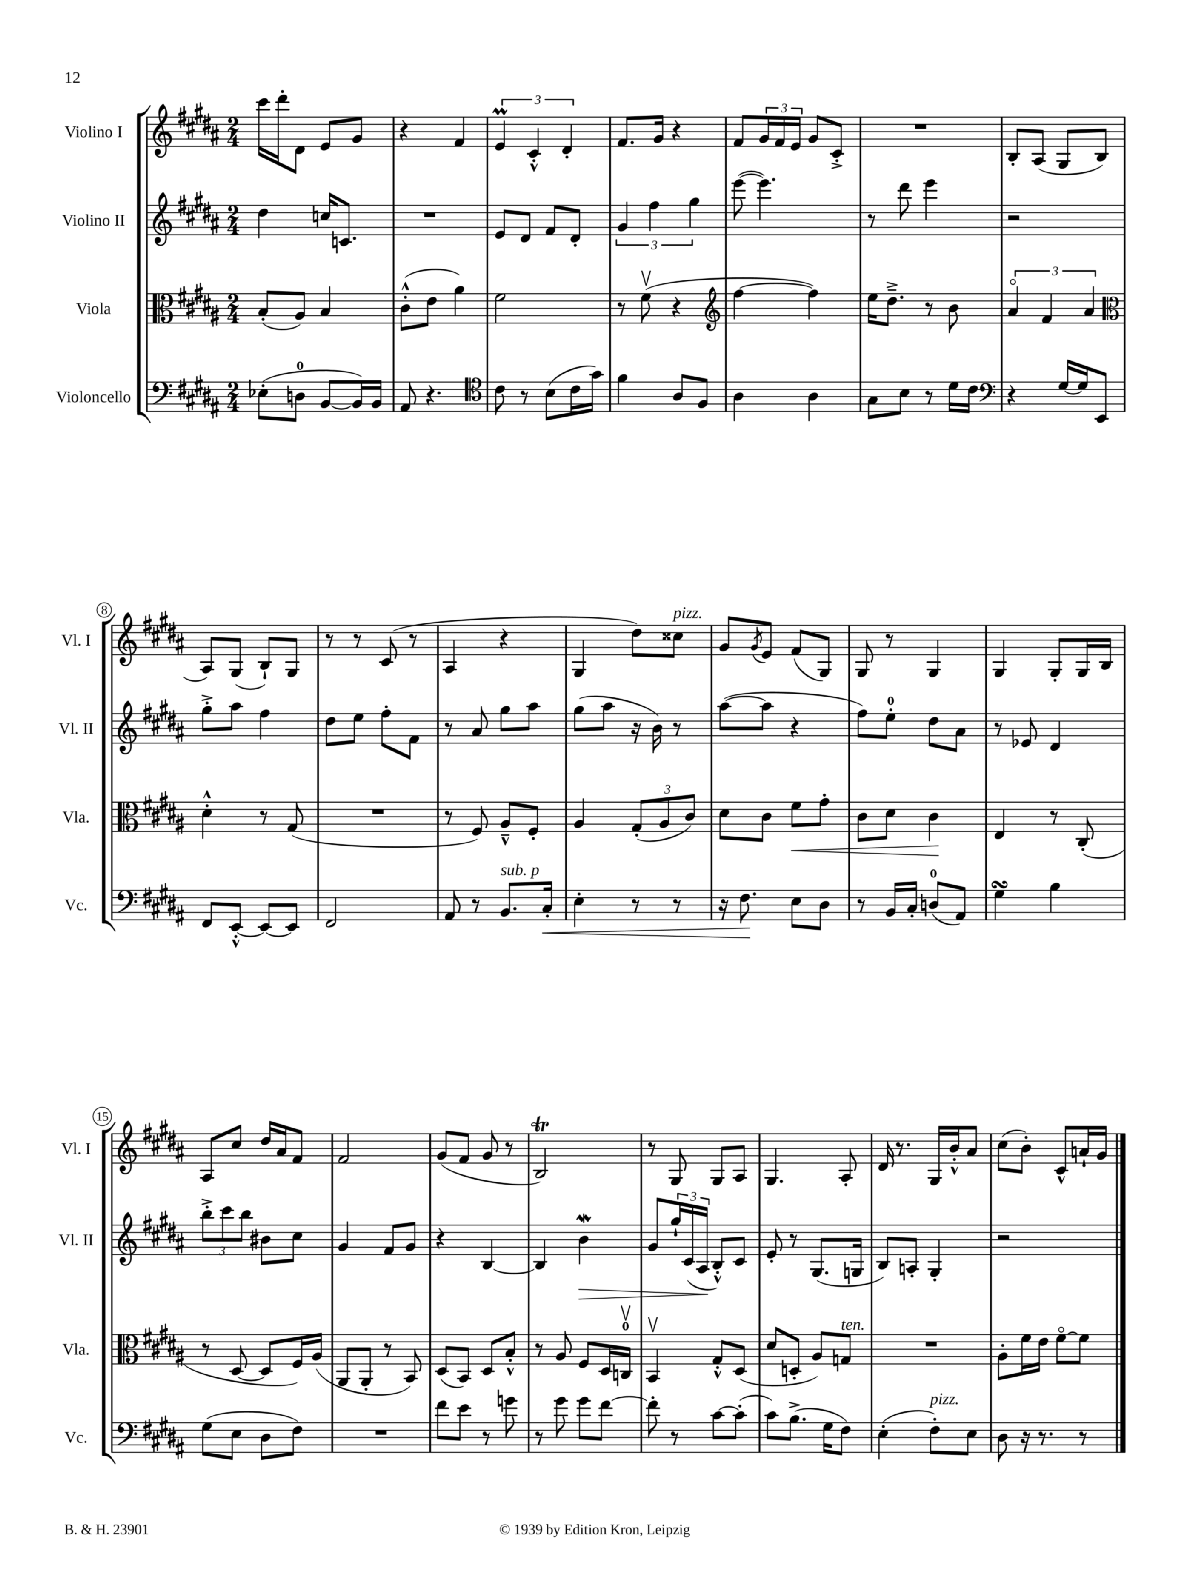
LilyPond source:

<<
\new StaffGroup <<
\new Staff = "s0" \with { instrumentName = "Violino I" shortInstrumentName = "Vl. I" } {
    \clef treble \key b \major \numericTimeSignature \time 2/4
    cis'''16 dis'''16-. dis'8 e'8 gis'8 |
    r4 fis'4 |
    \tuplet 3/2 { e'4\prall cis'4-.-^ dis'4-. } |
    fis'8. gis'16 r4 |
    fis'8 \tuplet 3/2 { gis'16 fis'16 e'16 } gis'8 cis'8-.-> |
    R2 |
    b8-. ais8( gis8 b8 |
    ais8) gis8( b8-!) gis8 |
    r8 r8 cis'8( r8 |
    ais4 r4 |
    gis4 dis''8) cisis''8^\markup { \italic "pizz." } |
    gis'8 \acciaccatura { gis'8 } e'8 fis'8( gis8) |
    gis8 r8 gis4 |
    gis4 gis8-. gis16 b16 |
    ais8 cis''8 dis''16 ais'16 fis'8 |
    fis'2 |
    gis'8( fis'8 gis'8 r8 |
    b2\trill) |
    r8 gis8 gis8 ais8 |
    gis4. ais8-. |
    dis'16 r8. gis16 b'16-.-^ ais'8 |
    cis''8( b'8-.) cis'8-^ a'16-! gis'16 \bar "|." |
}
\new Staff = "s1" \with { instrumentName = "Violino II" shortInstrumentName = "Vl. II" } {
    \clef treble \key b \major \numericTimeSignature \time 2/4
    dis''4 c''16 c'8. |
    R2 |
    e'8 dis'8 fis'8 dis'8-. |
    \tuplet 3/2 { gis'4 fis''4 gis''4 } |
    e'''8~( e'''4.) |
    r8 dis'''8 e'''4 |
    r2 |
    gis''8-.-> ais''8 fis''4 |
    dis''8 e''8 fis''8-. fis'8 |
    r8 ais'8 gis''8 ais''8 |
    gis''8( ais''8 r16 b'16) r8 |
    ais''8~( ais''8 r4 |
    fis''8) e''8-0-. dis''8 ais'8 |
    r8 ees'8 dis'4 |
    \tuplet 3/2 { b''8-.-> cis'''8 b''8 } bis'8 cis''8 |
    gis'4 fis'8 gis'8 |
    r4 b4~ |
    b4 b'4\mordent\> |
    gis'8 \tuplet 3/2 { gis''16-! cis'16( ais16\! } b8-.-^) cis'8 |
    e'8-. r8 gis8.( g16 |
    b8) a8-. gis4-. |
    r2 \bar "|." |
}
\new Staff = "s2" \with { instrumentName = "Viola" shortInstrumentName = "Vla." } {
    \clef alto \key b \major \numericTimeSignature \time 2/4
    b8-.( ais8) b4 |
    cis'8-.-^( e'8 ais'4) |
    fis'2 |
    r8 fis'8\upbow( r4 |
    \clef treble fis''4~ fis''4) |
    e''16 dis''8.---> r8 b'8 |
    \tuplet 3/2 { ais'4\flageolet fis'4 ais'4 } |
    \clef alto dis'4-.-^ r8 gis8( |
    R2 |
    r8 fis8) ais8---^ fis8-. |
    ais4 \tuplet 3/2 { gis8-.( ais8 cis'8) } |
    dis'8 cis'8 fis'8\< gis'8-. |
    cis'8 dis'8 cis'4\! |
    e4 r8 cis8-.( |
    r8 dis8~ dis8 fis16) ais16( |
    ais,8 ais,8-. r8 b,8) |
    dis8( b,8) dis8 b8-.-^ |
    r8 ais8 fis8 dis16 c16-0\upbow |
    b,4\upbow gis8-.-^ dis8( |
    dis'8 d8-. ais8) g8^\markup { \italic "ten." } |
    R2 |
    ais8-. fis'16 e'16 fis'8~\flageolet fis'8 \bar "|." |
}
\new Staff = "s3" \with { instrumentName = "Violoncello" shortInstrumentName = "Vc." } {
    \clef bass \key b \major \numericTimeSignature \time 2/4
    ees8-.( d8-0 b,8~ b,16) b,16 |
    ais,8 r4. |
    \clef tenor cis'8 r8 b8( cis'16 gis'16) |
    fis'4 ais8 fis8 |
    ais4 ais4 |
    gis8 b8 r8 dis'16 cis'16 |
    \clef bass r4 gis16~ gis16 e,8 |
    fis,8 e,8~-.-^ e,8~ e,8 |
    fis,2 |
    ais,8 r8 b,8.^\markup { \italic "sub. p" } cis16-.\< |
    e4-. r8 r8 |
    r16 fis8.\! e8 dis8 |
    r8 b,16 cis16-. d8-0( ais,8) |
    gis4\turn b4 |
    gis8( e8 dis8 fis8) |
    R2 |
    fis'8 e'8 r8 g'8 |
    r8 gis'8 gis'8 fis'8~ |
    fis'8-. r8 cis'8~ cis'8-.( |
    cis'8) b8.->( gis16 fis8) |
    e4-.( fis8-.^\markup { \italic "pizz." }) e8 |
    dis8 r16 r8. r8 \bar "|." |
}
>>
>>
\layout { \context { \Score \override BarNumber.stencil = #(make-stencil-circler 0.1 0.3 ly:text-interface::print) } }
